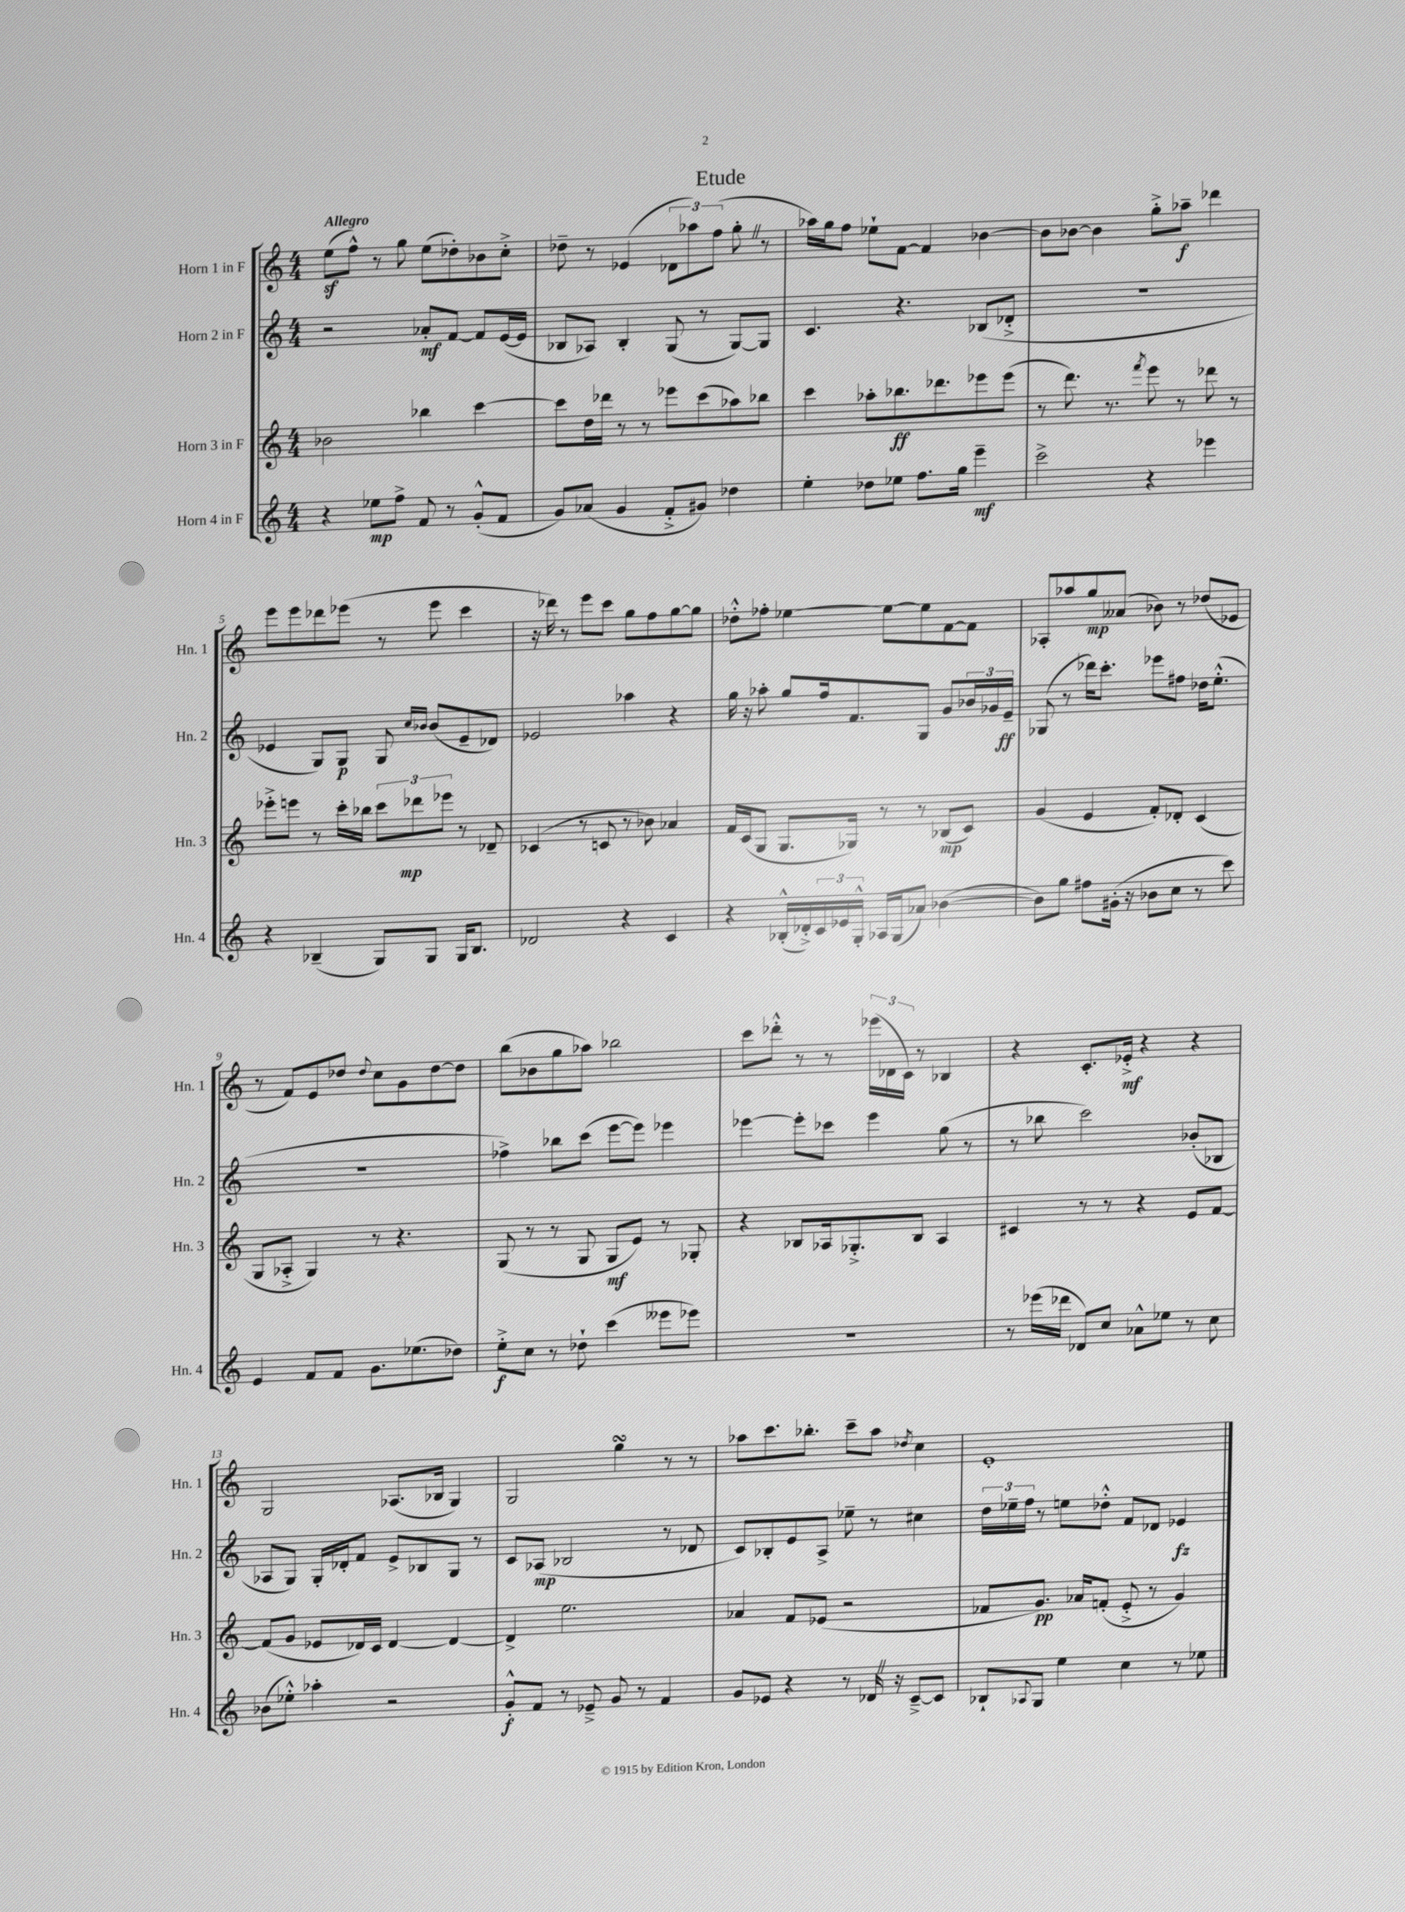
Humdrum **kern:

**kern	**dynam	**kern	**dynam	**kern	**dynam	**kern	**dynam
*part4	*part4	*part3	*part3	*part2	*part2	*part1	*part1
*staff4	*staff4	*staff3	*staff3	*staff2	*staff2	*staff1	*staff1
*I"Horn 4 in F	*	*I"Horn 3 in F	*	*I"Horn 2 in F	*	*I"Horn 1 in F	*
*I'Hn. 4	*	*I'Hn. 3	*	*I'Hn. 2	*	*I'Hn. 1	*
*clefG2	*	*clefG2	*	*clefG2	*	*clefG2	*
*k[]	*	*k[]	*	*k[]	*	*k[]	*
*M4/4	*	*M4/4	*	*M4/4	*	*M4/4	*
=1	=1	=1	=1	=1	=1	=1	=1
!	!	!	!	!	!	!LO:TX:a:B:t=Allegro	!
4r	.	2b-X\	.	2r	.	(8eez\L	.
.	.	.	.	.	.	8ff^^\J)	.
8ee-X\L	mp	.	.	.	.	8r	.
8ff^\J	.	.	.	.	.	8gg\	.
8f/	.	4bb-X\	.	8a-X'/L	mf	(8ee\L	.
8r	.	.	.	[8f/J	.	8dd-X'\)	.
(8g'^^/L	.	[4ccc\	.	8f/L]	.	8b-X\	.
8f/J	.	.	.	([16e/L	.	8cc'^\J	.
.	.	.	.	16e/JJ]	.	.	.
=2	=2	=2	=2	=2	=2	=2	=2
8g/L)	.	8ccc\L]	.	8B-X/L	.	8dd-X~\	.
(8a-X/J	.	16dd\L	.	8A-X/J)	.	8r	.
.	.	16ddd-X\JJ	.	.	.	.	.
4g/	.	8r	.	4B-'/	.	(4e-X/	.
.	.	8r	.	.	.	.	.
8f'^/L	.	8eee-X\L	.	(8G/	.	12d-X\L	.
.	.	.	.	.	.	12aa-X\)	.
8g#X/J)	.	(8ccc\	.	8r	.	.	.
.	.	.	.	.	.	(12ff\J	.
4dd-X\	.	8aa-X\)	.	[8G/L)	.	8gg'Z\	.
.	.	8bb-X\J	.	8G/J]	.	8r	.
=3	=3	=3	=3	=3	=3	=3	=3
4ee'\	.	4ccc\	.	4.c/	.	16aa-X\LL)	.
.	.	.	.	.	.	16gg\J	.
.	.	.	.	.	.	8ff\J	.
8dd-X\L	.	8aa-X'\L	.	.	.	8ee-X`\L	.
8ee-X\J	.	8.bb-X\	ff	4.r	.	[8f\J	.
8.ff\L	.	.	.	.	.	4f/]	.
.	.	8.ddd-X\	.	.	.	.	.
16gg\Jk	.	.	.	.	.	.	.
4eee~\	mf	8eee-X\	.	(8B-X/L	.	[4b-X\	.
.	.	(8eee-\J	.	8d-X'^/J	.	.	.
=4	=4	=4	=4	=4	=4	=4	=4
2ccc^\	.	8r	.	1r	.	8b-\L]	.
.	.	8.ddd\)	.	.	.	[8b-X\J	.
.	.	.	.	.	.	4b-\]	.
.	.	8.r	.	.	.	.	.
.	.	8qfff/	.	.	.	.	.
4r	.	8eee\	.	.	.	8gg'^\L	.
.	.	8r	.	.	.	8aa-X~\J	f
4eee-X\	.	8ddd-X\	.	.	.	4ddd-X\	.
.	.	8r	.	.	.	.	.
!!LO:LB:g=z
=5	=5	=5	=5	=5	=5	=5	=5
4r	.	8eee-X'^\L	.	4e-X/	.	8eee\L	.
.	.	8eeen\J	.	.	.	8eee\	.
(4B-X~/	.	8r	.	8G/L)	.	8ddd-X\	.
.	.	16ccc'\LL	.	8G/J	p	(8eee-X\J	.
.	.	16bb-X\JJ	.	.	.	.	.
8G/L)	.	12ccc\L	.	8G/	.	8r	.
.	.	12ddd-X\	mp	.	.	.	.
.	.	.	.	16qqcc/LL	.	.	.
.	.	.	.	16qqb-X/JJ	.	.	.
8G/J	.	.	.	(8b-/L	.	8eee-\	.
.	.	12eee-X\J	.	.	.	.	.
16G/KL	.	8r	.	8e-~/	.	4ccc\	.
8.B-/J	.	.	.	.	.	.	.
.	.	8d-X~/	.	8d-X/J)	.	.	.
=6	=6	=6	=6	=6	=6	=6	=6
2d-X/	.	(4c-X/	.	2e-X/	.	16r	.
.	.	.	.	.	.	16ddd-X\)	.
.	.	.	.	.	.	8r	.
.	.	8r	.	.	.	8eee\L	.
.	.	8cn/	.	.	.	8ccc\J	.
4r	.	8r	.	4aa-X\	.	8gg\L	.
.	.	8b-X\)	.	.	.	8ff\	.
4c/	.	4a-X/	.	4r	.	[8gg\	.
.	.	.	.	.	.	8gg\J]	.
=7	=7	=7	=7	=7	=7	=7	=7
4r	.	16f/LL	.	16gg\	.	8dd-X'^^\L	.
.	.	(16c/J	.	16r	.	.	.
.	.	8G/J	.	8aa-X'\	.	8ff-X'\J	.
(16B-X'^^/LL	.	8.G/L	.	8gg/L	.	[4ee-X\	.
16d-X'^/)	.	.	.	.	.	.	.
24c/	.	.	.	16ff/k	.	.	.
24e-X/	.	.	.	.	.	.	.
.	.	16G-X/Jk)	.	8.f/	.	.	.
24G'^^/JJ	.	.	.	.	.	.	.
16A-X/LL	.	8r	.	.	.	8ee-\L_	.
(16G/J	.	.	.	.	.	.	.
8a-X/J)	.	8r	.	8G/J	.	8ee-\]	.
([4b-X\	.	(8B-X/L	mp	8g/L	.	[8f\	.
.	.	8c/J)	.	24b-X/L	.	8f\J]	.
.	.	.	.	24g-X/	.	.	.
.	.	.	.	24e~/JJ	ff	.	.
=8	=8	=8	=8	=8	=8	=8	=8
8b-\L])	.	(4g/	.	(8G-X/	.	8A-X'/L	.
8gg\J	.	.	.	8r	.	8aa-X/	.
8ff#X\L	.	4e/	.	16ddd-X\KL)	.	8gg/	mp
.	.	.	.	8.ccc'\J	.	.	.
(16g#X'\Jk	.	.	.	.	.	(8a--X/J	.
16r	.	.	.	.	.	.	.
8b-X\L	.	8f'/L)	.	8eee-X\L	.	8b-X\)	.
8cc\J	.	8d-X'/J	.	8ff#X\J	.	8r	.
8r	.	(4c/	.	16dd-X\KL	.	(8dd-X/L	.
.	.	.	.	(8.ee'^^\J	.	.	.
8ccc\)	.	.	.	.	.	8e-X/J	.
!!LO:LB:g=z
=9	=9	=9	=9	=9	=9	=9	=9
4e/	.	8G/L	.	1r	.	8r	.
.	.	8A-X'^/J	.	.	.	8f/L)	.
8f/L	.	4G/)	.	.	.	8e/	.
8f/J	.	.	.	.	.	8dd-X/J	.
.	.	.	.	.	.	8qqdd-/	.
8.g\L	.	8r	.	.	.	8cc\L	.
.	.	4.r	.	.	.	8g\	.
(8.ee-X\	.	.	.	.	.	.	.
.	.	.	.	.	.	[8dd-\	.
8dd-X\J)	.	.	.	.	.	8dd-\J]	.
=10	=10	=10	=10	=10	=10	=10	=10
8ee'^\L	f	(8G/	.	4ff-X^\)	.	(8bb\L	.
8cc\J	.	8r	.	.	.	8b-X\	.
8r	.	8r	.	8bb-X\L	.	8gg\	.
8dd-X`\	.	8G/	.	(8ccc\J	.	8aa-X\J)	.
(4ccc\	.	8G/L	mf	[8eee\L	.	2bb-X\	.
.	.	8e/J)	.	8eee\J])	.	.	.
8eee--X\L	.	8r	.	4eee-X\	.	.	.
8eee-X\J)	.	8G-X'/	.	.	.	.	.
=11	=11	=11	=11	=11	=11	=11	=11
1r	.	4r	.	[4eee-X\	.	8ccc\L	.
.	.	.	.	.	.	8ddd-X'^^\J	.
.	.	8B-X/L	.	8eee-'\L]	.	8r	.
.	.	16A-X/k	.	8ccc-X\J	.	8r	.
.	.	8.G-X'^/	.	.	.	.	.
.	.	.	.	4eee-\	.	(24eee-X\LL	.
.	.	.	.	.	.	24d-X\	.
.	.	.	.	.	.	24c\JJ)	.
.	.	8B-/J	.	.	.	8r	.
.	.	4A-/	.	(8gg\	.	4B-X/	.
.	.	.	.	8r	.	.	.
=12	=12	=12	=12	=12	=12	=12	=12
8r	.	4c#X/	.	8r	.	4r	.
(16eee-X\LL	.	.	.	8bb-X\	.	.	.
16ddd-X\JJ	.	.	.	.	.	.	.
8d-X/L)	.	8r	.	2ccc\)	.	8.c'/L	.
8cc/J	.	8r	.	.	.	.	.
.	.	.	.	.	.	16e-X'^/Jk	mf
8a-X^^\L	.	4r	.	.	.	4r	.
8ee-X\J	.	.	.	.	.	.	.
8r	.	8e/L	.	(8b-X'/L	.	4r	.
8cc\	.	[8f/J	.	8B-X/J	.	.	.
!!LO:LB:g=z
=13	=13	=13	=13	=13	=13	=13	=13
(8b-X\L	.	(8f/L]	.	8A-X/L	.	2G/	.
8ee-X'^^\J)	.	8g/J	.	8G/J)	.	.	.
4aa-X'\	.	8e-X/L	.	16G'/LL	.	.	.
.	.	.	.	16d-X'/J	.	.	.
.	.	16d-X/L)	.	8f/J	.	.	.
.	.	16c/JJ	.	.	.	.	.
2r	.	[4d-/	.	8e^/L	.	(8.A-X/L	.
.	.	.	.	8B-X/	.	.	.
.	.	.	.	.	.	16B-X/Jk	.
.	.	4d-/_	.	8G/J	.	4G/)	.
.	.	.	.	8r	.	.	.
=14	=14	=14	=14	=14	=14	=14	=14
8g'^^/L	f	4d-^/]	.	8c/L	.	2G/	.
8f/J	.	.	.	(8A-X/J	mp	.	.
8r	.	2.ee\	.	2B-X/	.	.	.
8e-X~^/	.	.	.	.	.	.	.
8g/	.	.	.	.	.	4ggsSSS\	.
8r	.	.	.	.	.	.	.
4f/	.	.	.	8r	.	8r	.
.	.	.	.	8d-X/	.	8r	.
=15	=15	=15	=15	=15	=15	=15	=15
8g/L	.	4a-X/	.	8c/L)	.	8aa-X\L	.
8e-X/J	.	.	.	8B-X'/	.	8.ccc\	.
4r	.	8f/L	.	8e/	.	.	.
.	.	.	.	.	.	8.bb-X'\J	.
.	.	(8e-X/J	.	8A^/J	.	.	.
8r	.	2r	.	8ee-X~\	.	8ccc~\L	.
16d-XZ/	.	.	.	8r	.	8aa-\J	.
16r	.	.	.	.	.	.	.
.	.	.	.	.	.	8qdd-X/	.
[8c~^/L	.	.	.	4cc#X\	.	4cc\	.
8c/J]	.	.	.	.	.	.	.
=16	=16	=16	=16	=16	=16	=16	=16
8B-X`/L	.	8f-X/L	.	24dd\LL	.	1e'	.
.	.	.	.	24ee-X~\	.	.	.
.	.	.	.	24ff\JJ	.	.	.
8qqA-X/	.	.	.	.	.	.	.
8G/J	.	8.g/J)	pp	8r	.	.	.
4ee\	.	.	.	8een\L	.	.	.
.	.	16a-X/KL	.	.	.	.	.
.	.	(8fn'/J	.	8dd-X'^^\J	.	.	.
4cc\	.	8e'^/	.	8f/L	.	.	.
.	.	8r	.	8d-X/J	.	.	.
8r	.	4g/)	.	4e-X/	fz	.	.
8ee-X\	.	.	.	.	.	.	.
==	==	==	==	==	==	==	==
*-	*-	*-	*-	*-	*-	*-	*-
